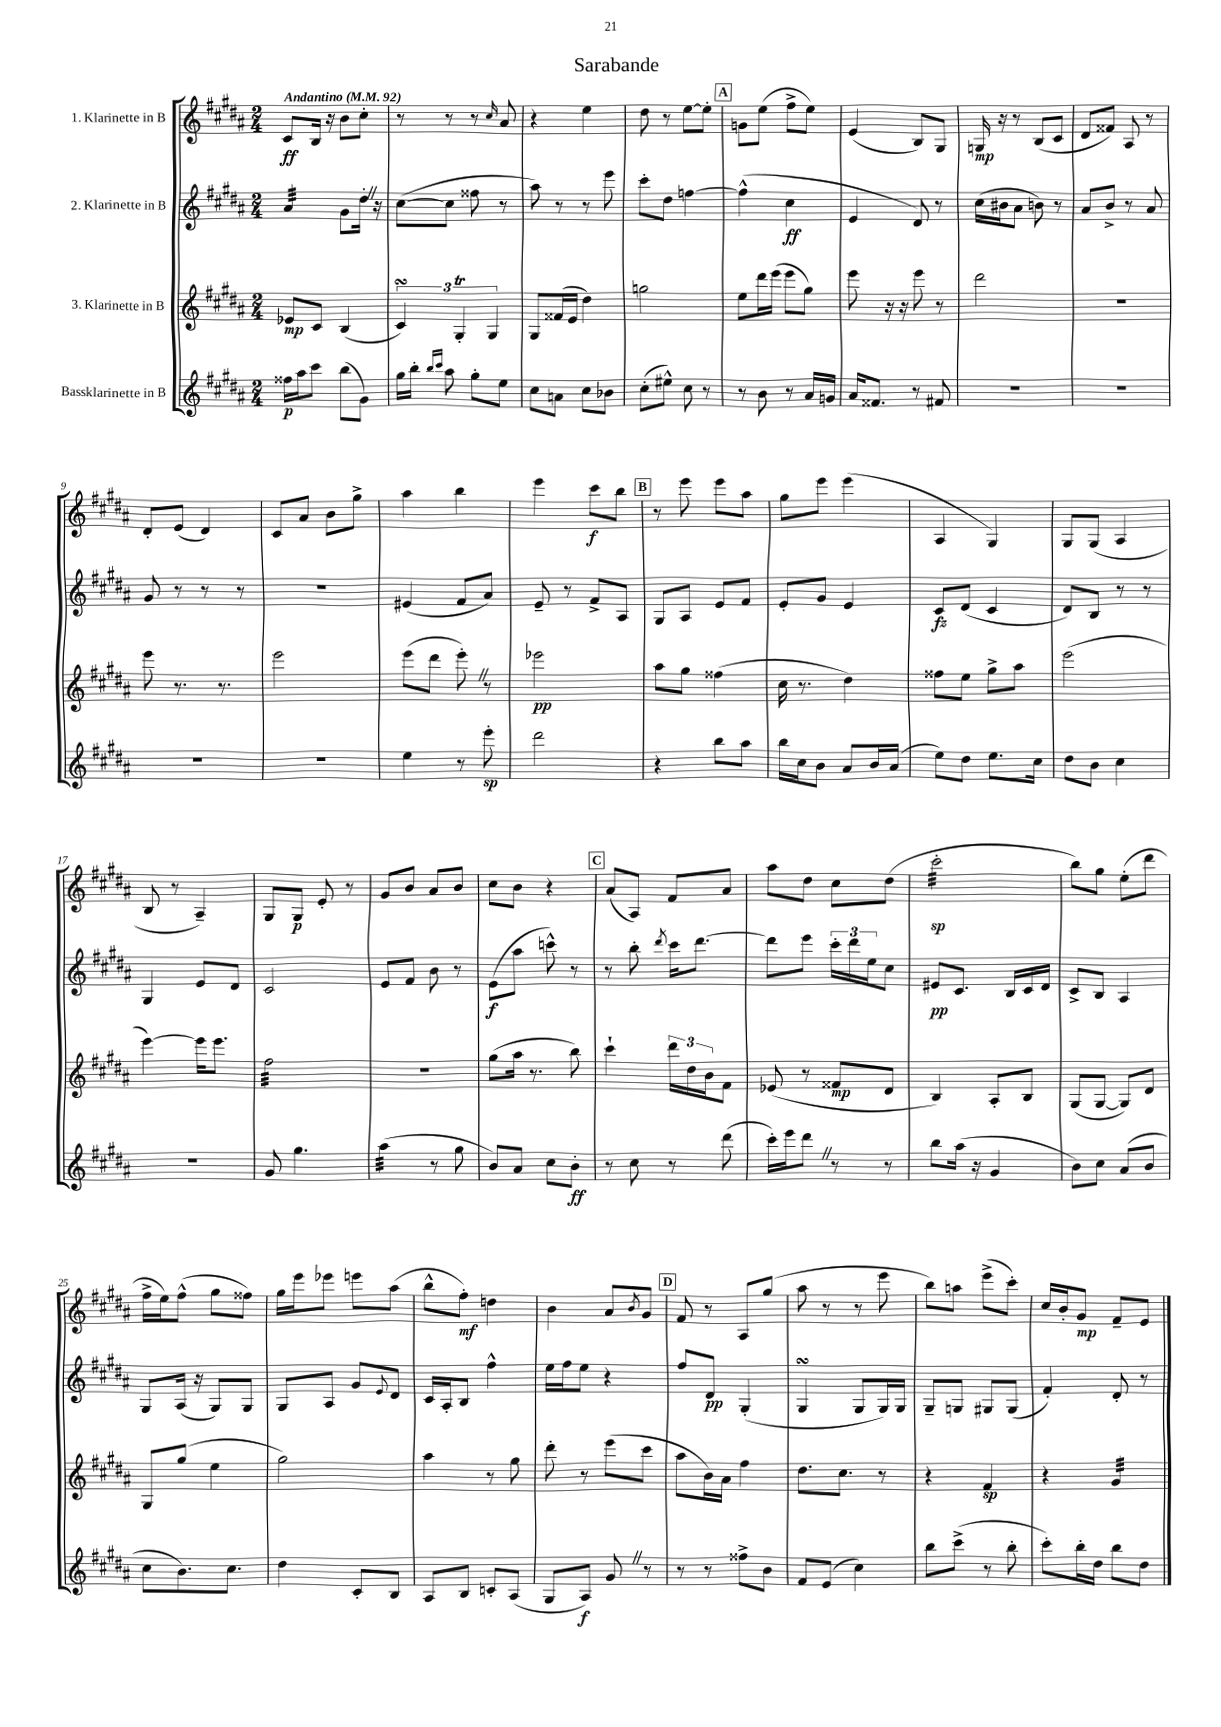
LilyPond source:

\header { title = "Sarabande" }
<<
\new StaffGroup <<
\new Staff = "s0" \with { instrumentName = "1. Klarinette in B" } {
    \clef treble \key b \major \numericTimeSignature \time 2/4 \tempo "Andantino" 4 = 92
    cis'8\ff b16 r16 b'8 cis''8-. |
    r8 r8 r8 \grace { cis''16 } ais'8 |
    r4 e''4 |
    dis''8 r8 e''8~ e''8-. |
    \mark \markup { \box "A" } g'8 e''8( fis''8-> e''8) |
    e'4( b8) gis8 |
    g16\mp r16 r8 b8( cis'8 |
    dis'8 fisis'8) ais8 r8 |
    dis'8-. e'8( dis'4) |
    cis'8 ais'8 b'8 gis''8-> |
    ais''4 b''4 |
    e'''4 cis'''8\f b''8 |
    \mark \markup { \box "B" } r8 e'''8 e'''8 ais''8 |
    gis''8 e'''8 e'''4( |
    ais4 gis4) |
    gis8 gis8( ais4 |
    b8 r8 ais4--) |
    gis8 gis8\p e'8-. r8 |
    gis'8 b'8 ais'8 b'8 |
    cis''8 b'8 r4 |
    \mark \markup { \box "C" } ais'8( ais8) fis'8 ais'8 |
    ais''8 dis''8 cis''8 dis''8( |
    cis'''2:32-.\sp |
    b''8) gis''8 e''8-.( dis'''8 |
    fis''16-> e''16) fis''8-^( gis''8 fisis''8) |
    gis''16 e'''16 ees'''8 e'''8 ais''8( |
    b''8-^ fis''8-.\mf) d''4 |
    b'4 ais'8 \acciaccatura { b'8 } gis'8 |
    \mark \markup { \box "D" } fis'8 r8 ais8 gis''8( |
    ais''8 r8 r8 e'''8 |
    b''8) a''8 e'''8->( cis'''8-.) |
    cis''16 b'16-. gis'8\mp fis'8-- e'8 \bar "|." |
}
\new Staff = "s1" \with { instrumentName = "2. Klarinette in B" } {
    \clef treble \key b \major \numericTimeSignature \time 2/4
    ais'4:32 gis'8 dis''16-. \once \override BreathingSign.text = \markup { \musicglyph "scripts.caesura.straight" } \breathe r16 |
    cis''8~( cis''8 fisis''8 r8 |
    ais''8) r8 r8 e'''8 |
    cis'''8-. dis''8 f''4~ |
    \mark \markup { \box "A" } f''4-^( cis''4\ff |
    e'4 dis'8) r8 |
    cis''16( bis'16 ais'8 b'8) r8 |
    ais'8 b'8-> r8 ais'8 |
    gis'8 r8 r8 r8 |
    R2 |
    eis'4( fis'8 ais'8) |
    e'8-- r8 fis'8-> ais8 |
    \mark \markup { \box "B" } gis8 ais8 e'8 fis'8 |
    e'8-. gis'8 e'4 |
    cis'8\fz dis'8( cis'4 |
    dis'8) b8 r8 r8 |
    gis4 e'8 dis'8 |
    cis'2 |
    e'8 fis'8 b'8 r8 |
    e'8\f( ais''8 c'''8-^) r8 |
    \mark \markup { \box "C" } r8 b''8-. \acciaccatura { dis'''8 } cis'''16 dis'''8.~ |
    dis'''8 e'''8 \tuplet 3/2 { cis'''16-. dis'''16 e''16 } cis''8 |
    eis'8\pp cis'8. b16 cis'16 dis'16 |
    cis'8-> b8 ais4 |
    gis8 ais16( r16 gis8) gis8 |
    gis8 ais8 gis'8 \appoggiatura { e'8 } dis'8 |
    cis'16 ais16-. b8 fis''4-^ |
    e''16 fis''16 e''8 r4 |
    \mark \markup { \box "D" } fis''8 dis'8\pp gis4-.( |
    gis4\turn gis8 gis16) gis16 |
    gis8-- g8 gis8 gis8( |
    fis'4-.) dis'8-. r8 \bar "|." |
}
\new Staff = "s2" \with { instrumentName = "3. Klarinette in B" } {
    \clef treble \key b \major \numericTimeSignature \time 2/4
    ees'8\mp cis'8 b4( |
    \tuplet 3/2 { cis'4\turn) gis4-.\trill gis4 } |
    gis8 fisis'16( e'16 dis''4) |
    g''2 |
    \mark \markup { \box "A" } e''8 dis'''16 e'''16( e'''8 gis''8) |
    e'''8 r16 r16 e'''8 r8 |
    dis'''2 |
    r2 |
    e'''8 r8. r8. |
    e'''2 |
    e'''8( dis'''8 e'''8-.) \once \override BreathingSign.text = \markup { \musicglyph "scripts.caesura.straight" } \breathe r8 |
    ees'''2\pp |
    \mark \markup { \box "B" } ais''8 gis''8 fisis''4( |
    cis''16 r8. dis''4) |
    fisis''8 e''8 gis''8-> ais''8 |
    e'''2( |
    e'''4~) e'''16 e'''8. |
    fis''2:32 |
    r2 |
    gis''8( ais''16 r8. b''8) |
    \mark \markup { \box "C" } cis'''4-! \tuplet 3/2 { dis'''16 dis''16 b'16 } fis'8 |
    ees'8( r8 fisis'8\mp dis'8 |
    b4) ais8-. b8 |
    gis8( gis8~ gis8) dis'8 |
    gis8 gis''8( e''4 |
    gis''2) |
    ais''4 r8 gis''8 |
    dis'''8-. r8 e'''8( cis'''8 |
    \mark \markup { \box "D" } ais''8 b'16) ais'16 fis''4 |
    dis''8. cis''8. r8 |
    r4 fis'4\sp |
    r4 gis'4:32 \bar "|." |
}
\new Staff = "s3" \with { instrumentName = "Bassklarinette in B" } {
    \clef treble \key b \major \numericTimeSignature \time 2/4
    fisis''16\p ais''16 cis'''8 b''8( gis'8) |
    gis''16 b''16-. \grace { b''16 cis'''16 } ais''8 gis''8-. e''8 |
    cis''8 a'8 cis''8 bes'8 |
    cis''8-.( eis''8-^) cis''8 r8 |
    \mark \markup { \box "A" } r8 b'8 r8 ais'16 g'16 |
    ais'16 fisis'8. r8 fis'8 |
    R2 |
    R2 |
    R2 |
    R2 |
    e''4 r8 e'''8-.\sp |
    dis'''2 |
    \mark \markup { \box "B" } r4 b''8 ais''8 |
    b''16 cis''16 b'8 ais'8 b'16 ais'16( |
    e''8) dis''8 e''8. cis''16 |
    dis''8 b'8 cis''4 |
    R2 |
    gis'8 gis''4. |
    ais''4:32( r8 gis''8 |
    b'8) ais'8 cis''8 b'8-.\ff |
    \mark \markup { \box "C" } r8 cis''8 r8 dis'''8( |
    cis'''16-.) e'''16 dis'''8 \once \override BreathingSign.text = \markup { \musicglyph "scripts.caesura.straight" } \breathe r8 r8 |
    b''8 ais''16( r16 gis'4 |
    b'8) cis''8 ais'8( b'8 |
    cis''8 b'8.) cis''8. |
    dis''4 cis'8-. b8 |
    ais8 b8 c'8-. ais8( |
    gis8 ais8\f) gis'8 \once \override BreathingSign.text = \markup { \musicglyph "scripts.caesura.straight" } \breathe r8 |
    \mark \markup { \box "D" } r8 r8 fisis''8-> b'8 |
    fis'8 e'8( cis''4) |
    b''8 cis'''8->( r8 b''8-. |
    cis'''8-.) b''16-. dis''16 b''8 dis''8 \bar "|." |
}
>>
>>
